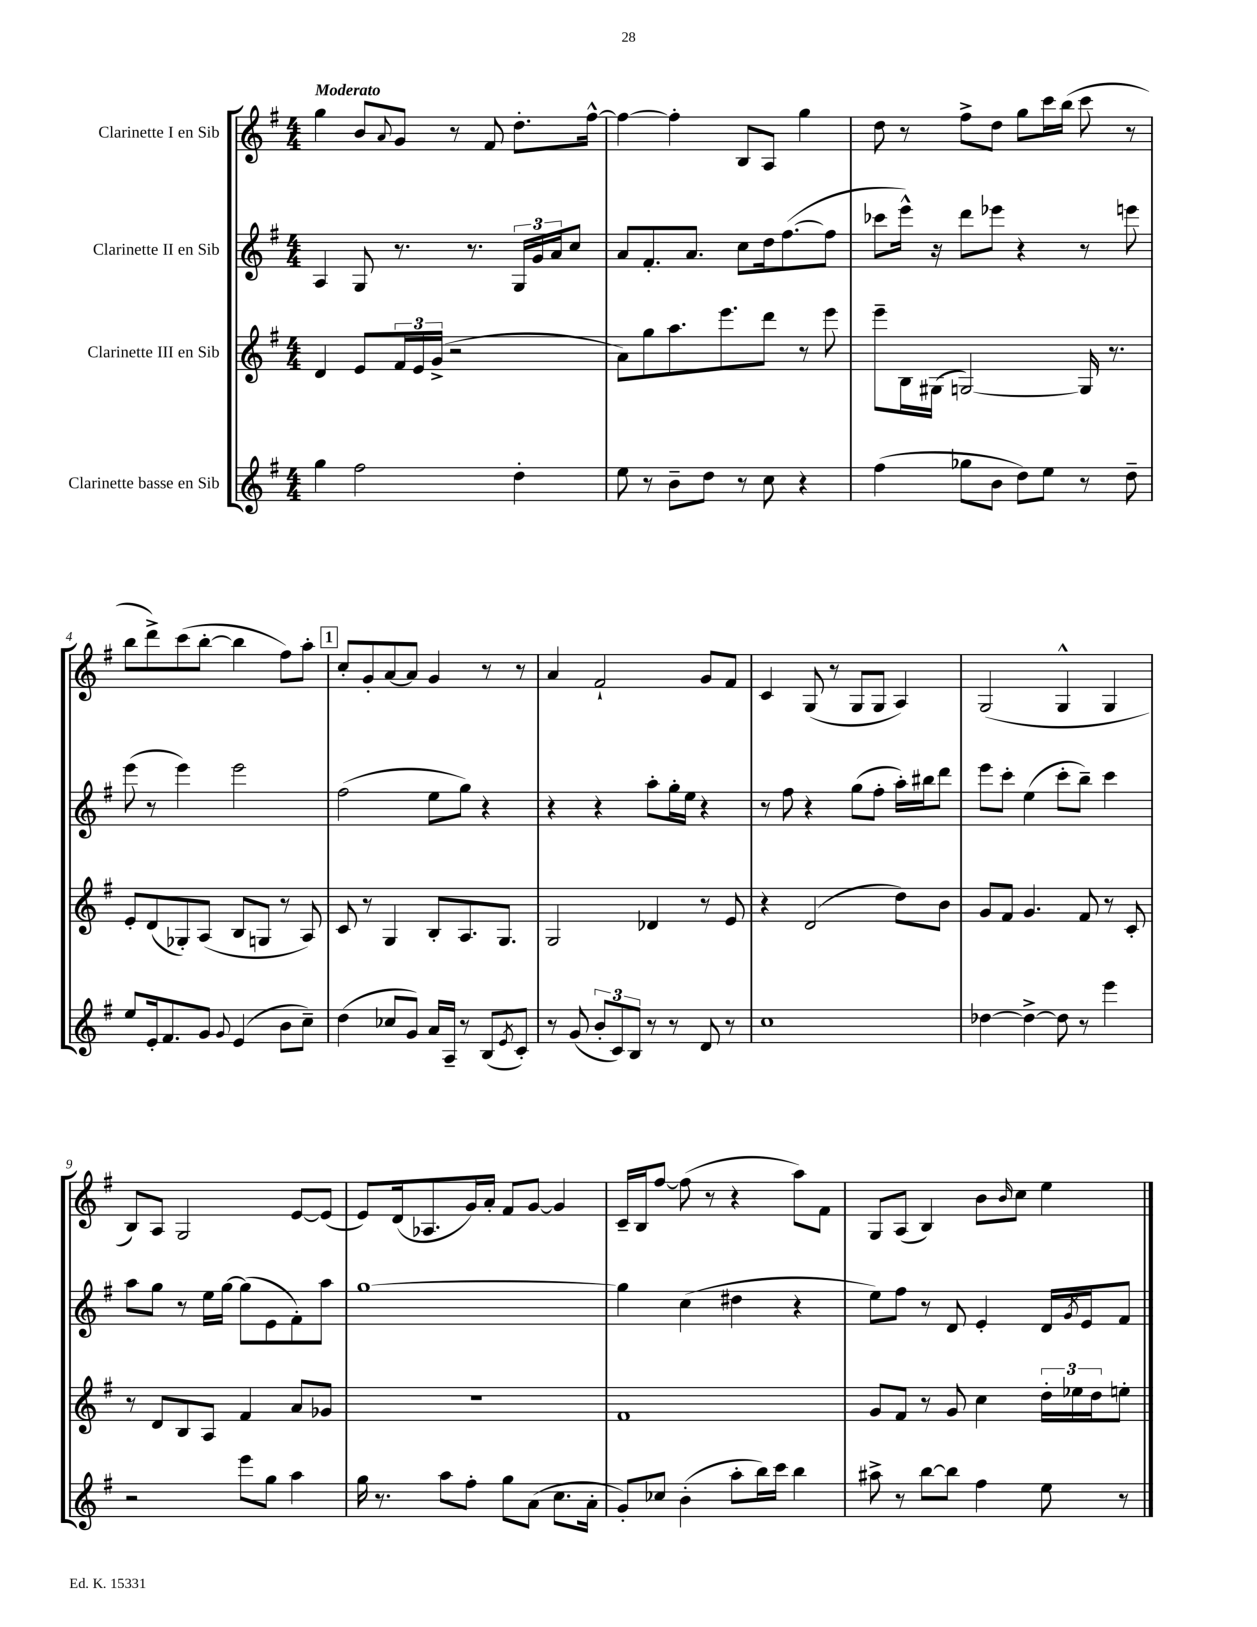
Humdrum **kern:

**kern	**kern	**kern	**kern
*staff4	*staff3	*staff2	*staff1
*clefG2	*clefG2	*clefG2	*clefG2
*k[f#]	*k[f#]	*k[f#]	*k[f#]
*M4/4	*M4/4	*M4/4	*M4/4
4gg\	4d/	4A/	4gg\
2ff#\	8e/L	8G/	8b/L
.	.	.	8qqa/
.	24f#/L	8.r	8g/J
.	24e/	.	.
.	(24g^/JJ	.	.
.	2r	.	8r
.	.	8.r	.
.	.	.	8f#/
4dd'\	.	24G/LL	8.dd'\L
.	.	24g/	.
.	.	24a/J	.
.	.	8cc/J	.
.	.	.	[16ff#^^\Jk
=	=	=	=
8ee\	8a\L)	8a/L	4ff#\_
8r	8gg\	8.f#'/	.
8b~\L	8.aa\	.	4ff#'\]
.	.	8.a/J	.
8dd\J	.	.	.
.	8.eee\	.	.
8r	.	8cc\L	8B/L
8cc\	8ddd\J	16dd\k	8A/J
.	.	([8.ff#\	.
4r	8r	.	4gg\
.	8eee\	8ff#\]J	.
=	=	=	=
(4ff#\	8eee~\L	8ccc-\L	8dd\
.	16B\L	16eee^^\Jk)	8r
.	(16G#\JJ	16r	.
8gg-\L	[2G/)	8ddd\L	8ff#^\L
8b\J	.	8eee-\J	8dd\J
8dd\L)	.	4r	8gg\L
8ee\J	.	.	16ccc\L
.	.	.	(16bb\JJ
8r	16G/]	8r	8ccc\
.	8.r	.	.
8dd~\	.	8eee\	8r
=	=	=	=
8ee/L	8e'/L	(8eee\	8bb\L
16e'/k	(8d/	8r	8ddd^\)
8.f#/	.	.	.
.	8G-'/)	4eee\)	(8ccc\
8g/J	(8A/J	.	[8bb'\J
8qqg/	.	.	.
(4e/	8B/L	2eee\	4bb\]
.	8G/J	.	.
8b\L	8r	.	8ff#\L)
8cc~\J)	8A/)	.	8aa'\J
=	=	=	=
(4dd\	8c/	(2ff#\	8cc'/L
.	8r	.	8g'/
8cc-/L	4G/	.	[8a/
8g/J)	.	.	8a/]J
16a/LL	8B'/L	8ee\L	4g/
16A~/JJ	.	.	.
8r	8.A/	8gg\J)	.
(8B/L	.	4r	8r
.	8.G/J	.	.
8qe/	.	.	.
8c'/J)	.	.	8r
=	=	=	=
8r	2G/	4r	4a/
(8g/	.	.	.
12b'/L	.	4r	2f#`/
12c/)	.	.	.
12B/J	.	.	.
8r	4d-/	8aa'\L	.
8r	.	16gg'\L	.
.	.	16ee\JJ	.
8d/	8r	4r	8g/L
8r	8e/	.	8f#/J
=	=	=	=
1cc	4r	8r	4c/
.	.	8ff#\	.
.	(2d/	4r	(8G/
.	.	.	8r
.	.	(8gg\L	8G/L
.	.	8ff#'\J	8G/J
.	8dd\L)	16aa'\LL)	4A/)
.	.	16bb#\J	.
.	8b\J	8ddd\J	.
=	=	=	=
[4dd-\	8g/L	8eee\L	(2G/
.	8f#/J	8ccc'\J	.
4dd-^\_	4.g/	(4ee\	.
8dd-\]	.	8ccc'\L	4G^^/
8r	8f#/	8bb~\J)	.
4eee\	8r	4ccc\	4G/
.	8c'/	.	.
=	=	=	=
2r	8r	8aa\L	8B/L)
.	8d/L	8gg\J	8A/J
.	8B/	8r	2G/
.	8A/J	16ee\LL	.
.	.	[16gg\JJ	.
8eee\L	4f#/	(8gg\]L	.
8gg\J	.	8e\	.
4aa\	8a/L	8f#'\)	[8e/L
.	8g-/J	8aa\J	(8e/]J
=	=	=	=
16gg\	1r	[1gg	8e/L)
8.r	.	.	.
.	.	.	(16d/k
.	.	.	8.A-/
8aa\L	.	.	.
8ff#'\J	.	.	16g/L)
.	.	.	16a'/JJ
8gg\L	.	.	8f#/L
(8a\J	.	.	[8g/J
8.cc\L	.	.	4g/]
16a'\Jk	.	.	.
=	=	=	=
8g'/L)	1f#	4gg\]	16c~/LL
.	.	.	16B/J
8cc-/J	.	.	[8ff#/J
(4b'\	.	(4cc\	(8ff#\]
.	.	.	8r
8aa'\L	.	4dd#\	4r
16bb\L)	.	.	.
16ccc\JJ	.	.	.
4bb\	.	4r	8aa\L)
.	.	.	8f#\J
=	=	=	=
8aa#^\	8g/L	8ee\L)	8G/L
8r	8f#/J	8ff#\J	(8A/J
[8bb\L	8r	8r	4B/)
8bb\]J	8g/	8d/	.
4ff#\	4cc\	4e'/	8b\L
.	.	.	16qqb/
.	.	.	8cc\J
8ee\	24dd'\LL	16d/LL	4ee\
.	24ee-\	.	.
.	.	8qg/	.
.	.	16e/J	.
.	24dd\J	.	.
8r	8ee'\J	8f#/J	.
==	==	==	==
*-	*-	*-	*-
